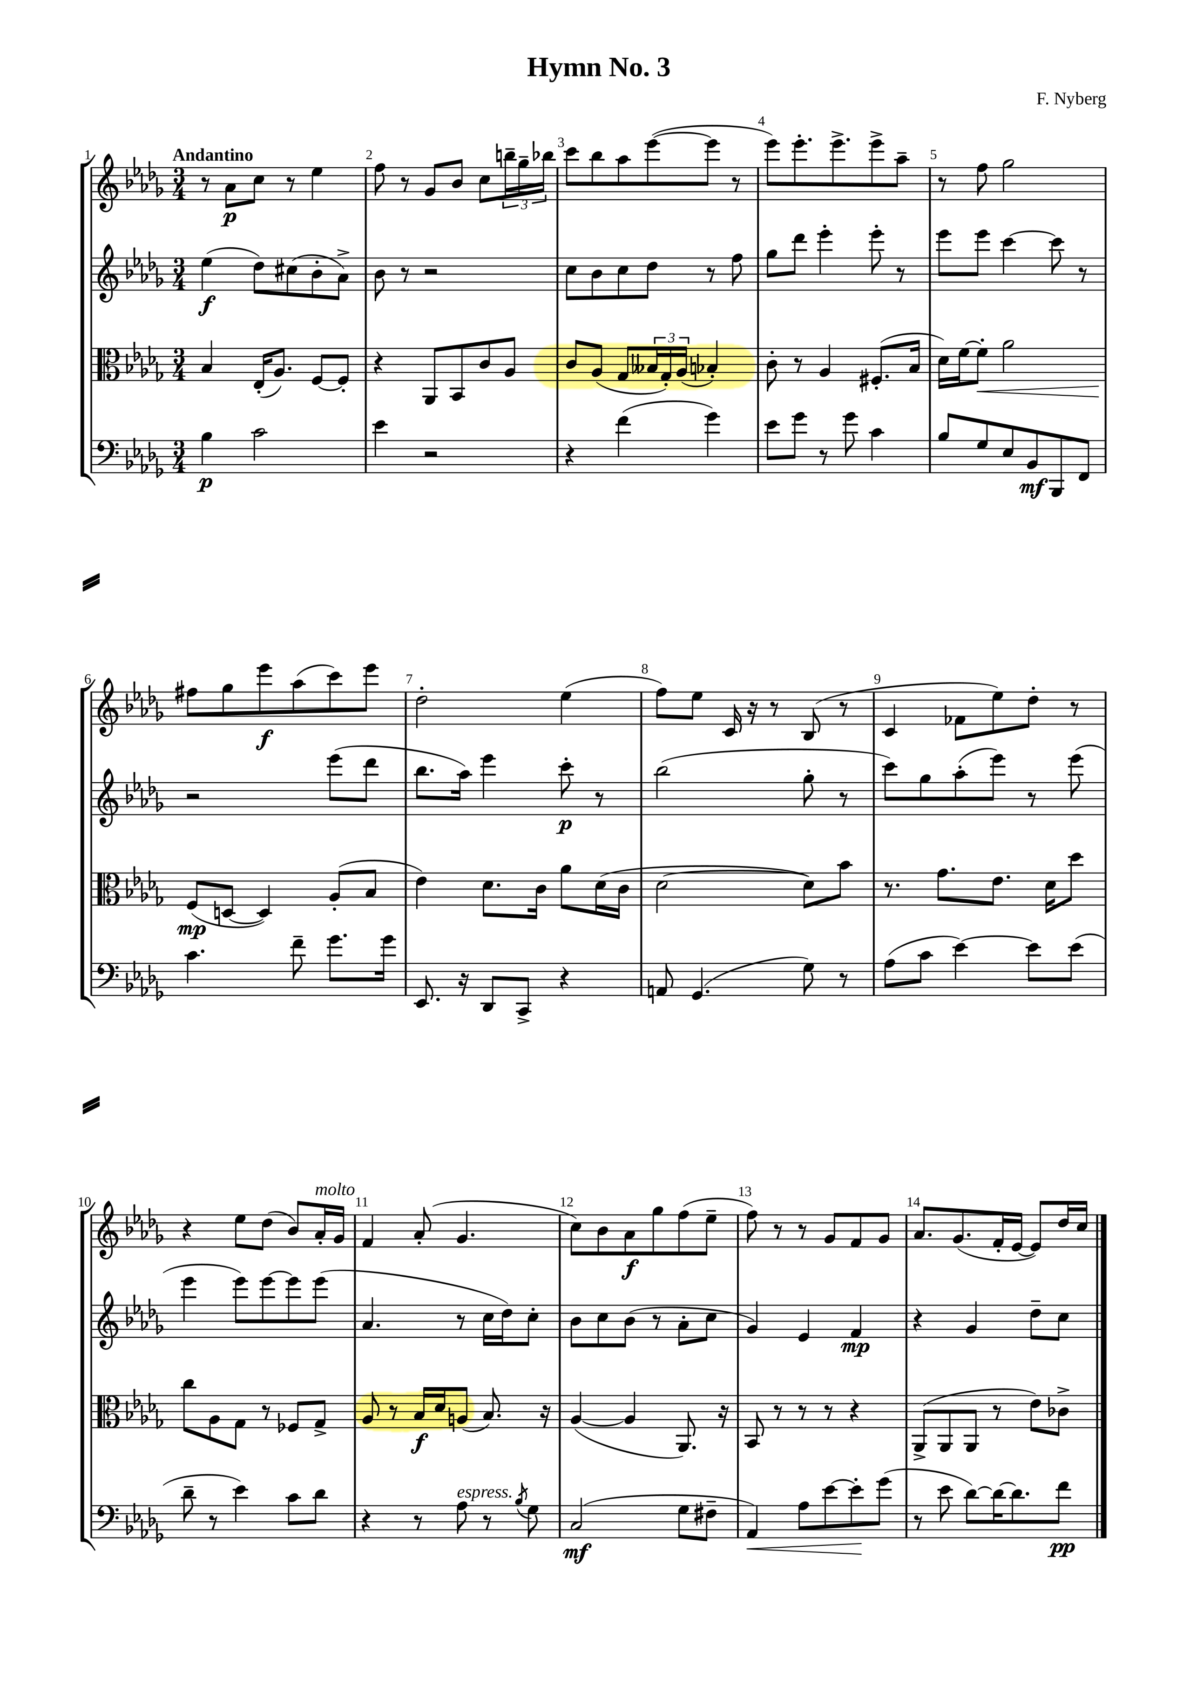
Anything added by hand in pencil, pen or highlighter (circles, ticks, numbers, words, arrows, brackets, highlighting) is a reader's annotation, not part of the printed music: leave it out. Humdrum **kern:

**kern	**kern	**kern	**kern
*staff4	*staff3	*staff2	*staff1
*clefF4	*clefC3	*clefG2	*clefG2
*k[b-e-a-d-g-]	*k[b-e-a-d-g-]	*k[b-e-a-d-g-]	*k[b-e-a-d-g-]
*M3/4	*M3/4	*M3/4	*M3/4
4B-\	4B-/	(4ee-\	8r
.	.	.	8a-\L
2c\	(16E-'/LK	8dd-\L)	8cc\J
.	8.A-/J)	.	.
.	.	(8cc#\	8r
.	[8F/L	8b-'\	4ee-\
.	8F'/]J	8a-^\J)	.
=	=	=	=
4e-\	4r	8b-\	8ff\
.	.	8r	8r
2r	8AA-/L	2r	8g-/L
.	8BB-/	.	8b-/J
.	8c/	.	8cc\L
.	8A-/J	.	24bb~\L
.	.	.	24gg-~\
.	.	.	24bb-\JJ
=	=	=	=
4r	8c/L	8cc\L	8ccc\L
.	(8A-/J	8b-\	8bb-\
(4f\	8G-/L	8cc\	8aa-\
.	24B--/L	8dd-\J	([8eee-\
.	24G-'/)	.	.
.	(24A-/JJ	.	.
4g-\)	4B-'/)	8r	8eee-\]J
.	.	8ff\	8r
=	=	=	=
8e-\L	8c'\	8gg-\L	8eee-\L)
8g-\J	8r	8ddd-\J	8.eee-'\
8r	4A-/	4eee-'\	.
.	.	.	8.eee-^\
8g-\	.	.	.
4c\	(8.F#'/L	8eee-'\	8eee-^\
.	.	8r	8aa-~\J
.	16B-/Jk	.	.
=	=	=	=
8B-/L	16d-\LL)	8eee-\L	8r
.	[16f\J	.	.
8G-/	8f'\]J	8eee-\J	8ff\
8E-/	2a-\	[4ccc\	2gg-\
8BB-/	.	.	.
8BBB-/	.	8ccc\]	.
8FF/J	.	8r	.
=	=	=	=
4.c\	(8F/L	2r	8ff#\L
.	[8D/J	.	8gg-\
.	4D/])	.	8eee-\
8f~\	.	.	(8aa-\
8.g-\L	(8A-'/L	(8eee-\L	8ccc\)
.	8B-/J	8ddd-\J	8eee-\J
16g-\Jk	.	.	.
=	=	=	=
8.EE-/	4e-\)	8.bb-\L	2dd-'\
16r	.	16aa-\Jk)	.
8DD-/L	8.d-\L	4eee-\	.
8CC^/J	.	.	.
.	16c\Jk	.	.
4r	8a-\L	8ccc'\	(4ee-\
.	(16d-\L	8r	.
.	16c\JJ	.	.
=	=	=	=
8AA/	[2d-\	(2bb-\	8ff\L)
(4.GG-/	.	.	8ee-\J
.	.	.	16c/
.	.	.	16r
.	.	.	8r
8G-\)	8d-\]L)	8gg-'\	(8B-/
8r	8b-\J	8r	8r
=	=	=	=
(8A-\L	8.r	8ccc\L)	4c/
8c\J	.	8gg-\	.
.	8.g-\L	.	.
[4e-\)	.	(8aa-'\	8f-\L
.	8.e-\J	8eee-\J)	8ee-\)
8e-\]L	.	8r	8dd-'\J
.	16d-\LK	.	.
(8e-\J	8dd-\J	(8eee-\	8r
=	=	=	=
8d-~\	8cc\L	4eee-\	4r
8r	8A-\	.	.
4e-\)	8G-\J	8eee-\L)	8ee-\L
.	8r	[8eee-\	(8dd-\J
8c\L	8F-/L	8eee-\]	8b-/L)
8d-\J	8G-^/J	(8eee-\J	16a-'/L
.	.	.	16g-/JJ
=	=	=	=
4r	8A-/	4.a-/	4f/
.	8r	.	.
8r	16B-/LL	.	(8a-'/
.	16d-/J	.	.
8A-\	(8A/J	8r	4.g-/
8r	8.B-/)	16cc\LL	.
.	.	16dd-\J)	.
8qB-/	.	.	.
8G-\	.	8cc'\J	.
.	16r	.	.
=	=	=	=
(2C/	([4A-/	8b-\L	8cc\L)
.	.	8cc\	8b-\
.	4A-/]	(8b-\J	8a-\
.	.	8r	8gg-\
8G-\L	8.AA-/)	8a-'\L	(8ff\
8F#~\J	.	8cc\J	8ee-~\J
.	16r	.	.
=	=	=	=
4AA-/)	8BB-/	4g-/)	8ff\)
.	8r	.	8r
8A-\L	8r	4e-/	8r
[8e-\	8r	.	8g-/L
8e-'\]	4r	4f/	8f/
(8g-\J	.	.	8g-/J
=	=	=	=
8r	(8AA-^/L	4r	8.a-/L
8e-\	8AA-/	.	.
.	.	.	(8.g-/
[8d-\L)	8AA-/J	4g-/	.
16d-\_K	8r	.	16f'/L
8.d-\]	.	.	[16e-/JJ
.	8e-\L)	8dd-~\L	8e-/]L)
8f\J	8c-^\J	8cc\J	16dd-/L
.	.	.	16cc/JJ
==	==	==	==
*-	*-	*-	*-
